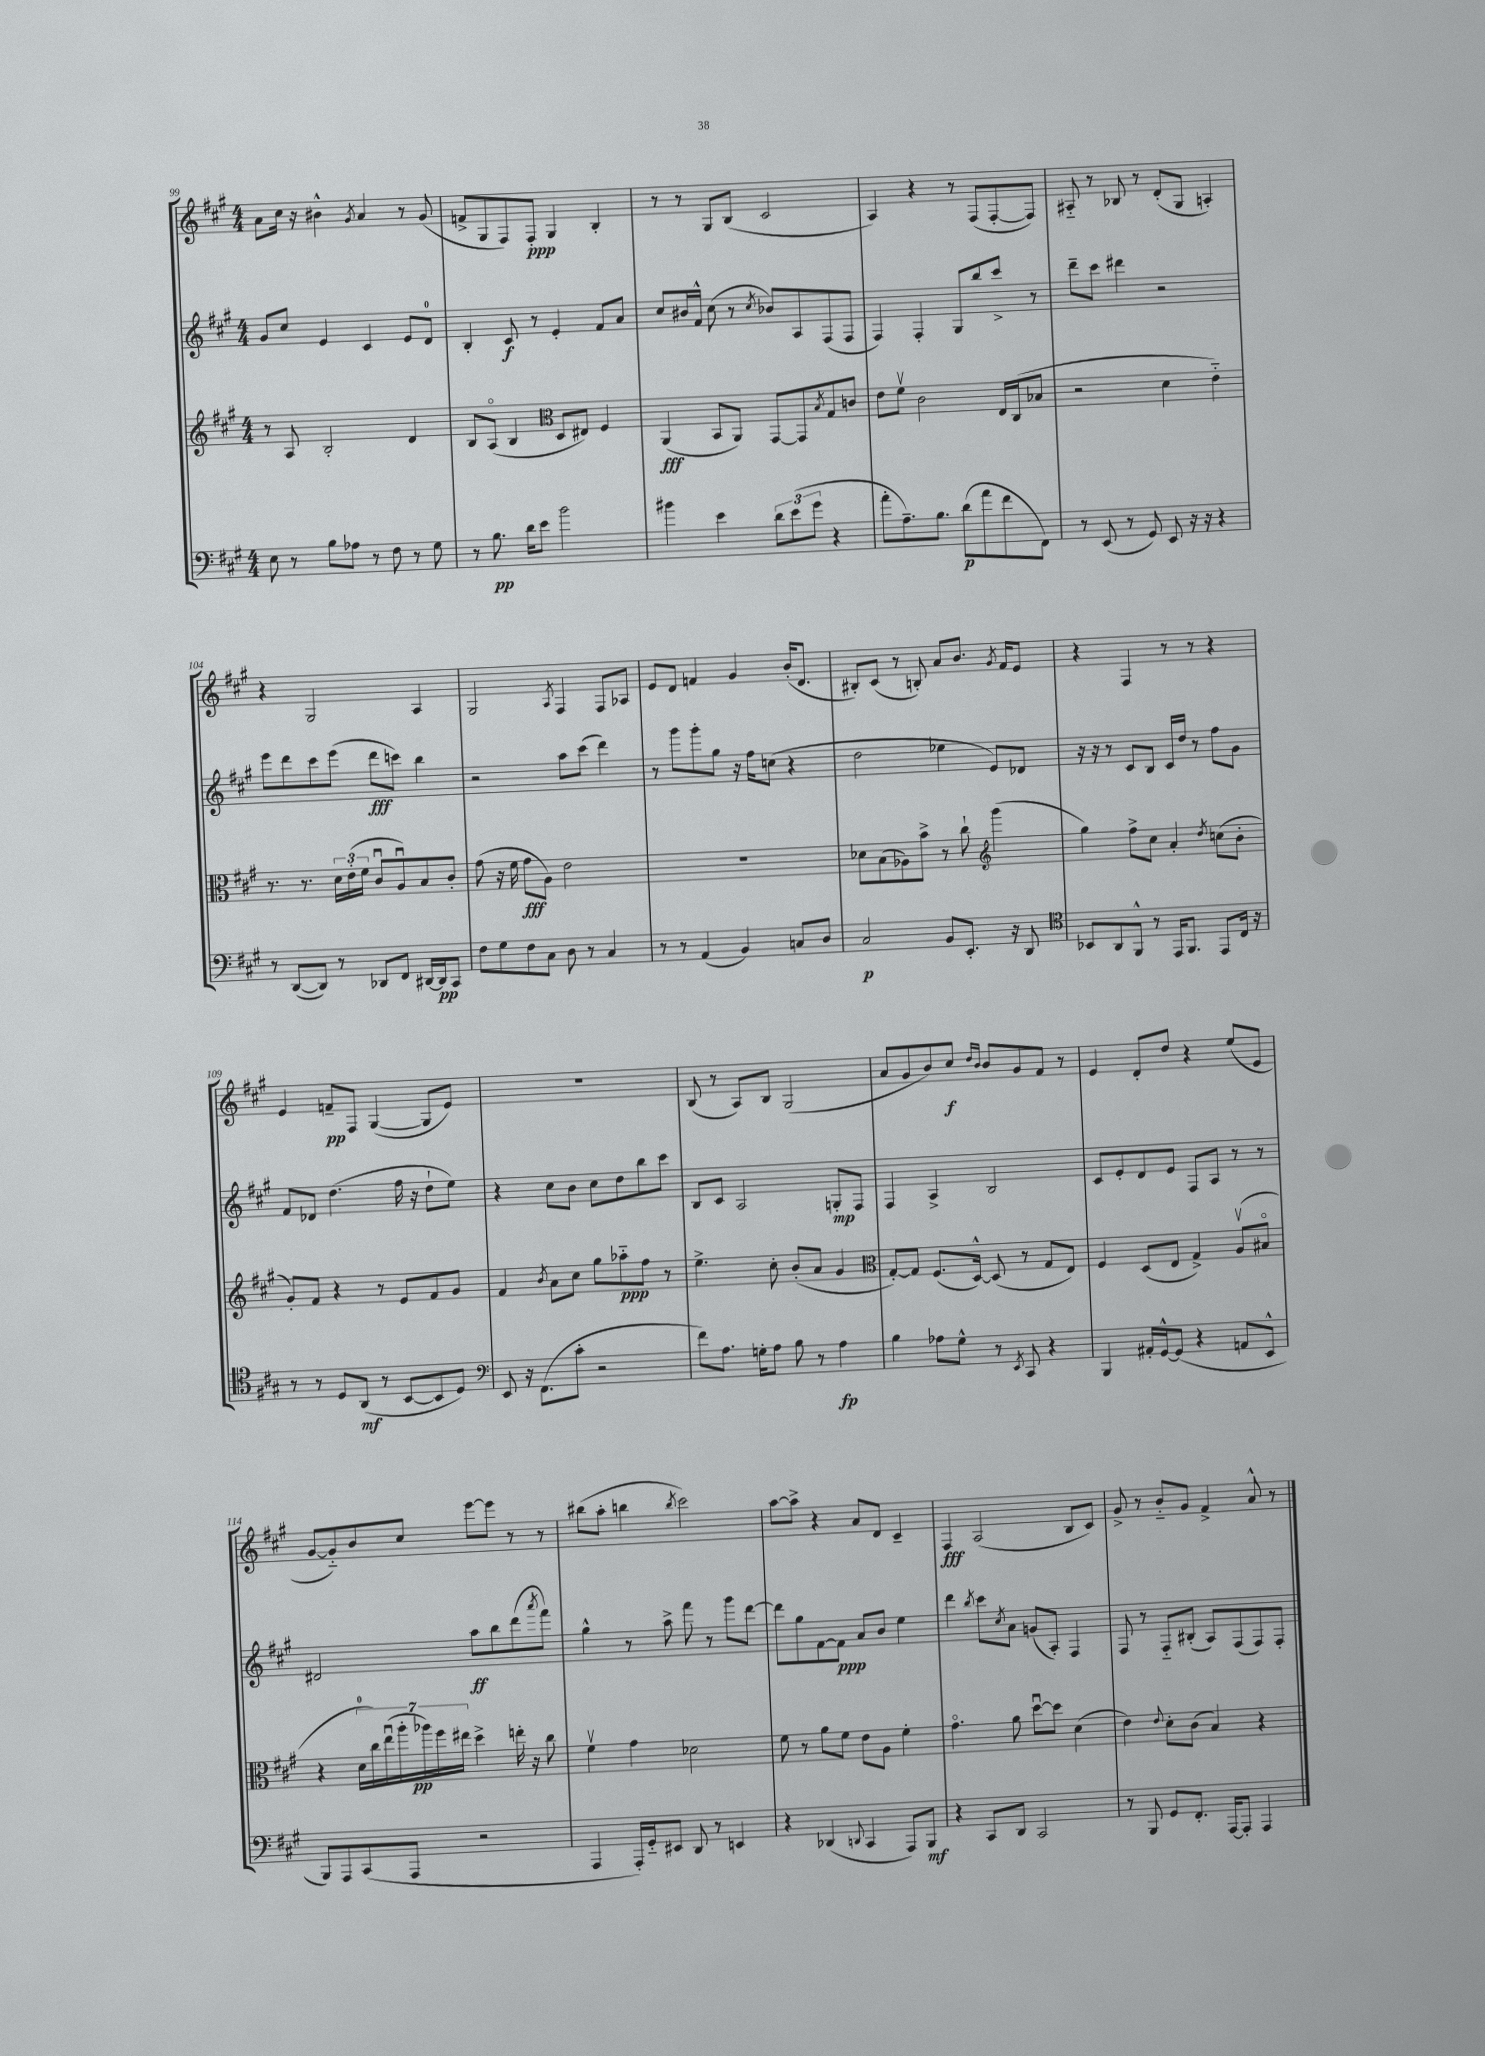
<<
\new StaffGroup <<
\new Staff = "s0" {
    \clef treble \key a \major \numericTimeSignature \time 4/4
    a'8 cis''16 r16 bis'4-^ \acciaccatura { gis'8 } a'4 r8 gis'8( |
    f'8-> gis8 fis8) fis8-.\ppp gis4 b4-. |
    r8 r8 gis8 b8( cis'2 |
    a4) r4 r8 fis8( fis8~-. fis8) |
    ais8-_ r8 bes8 r8 d'8-.( gis8 a4-.) |
    r4 gis2 a4 |
    gis2 \acciaccatura { a8 } fis4 fis8 aes8 |
    e'8 d'8 f'4 gis'4 b'16-.( d'8. |
    bis8-.) cis'8( r8 b8-.) a'8 b'8. \acciaccatura { gis'8 } fis'16 e'8 |
    r4 fis4 r8 r8 r4 |
    e'4 f'8--\pp fis8 gis4~( gis8 e'8) |
    R1 |
    b8( r8 a8) b8 gis2( |
    a'8 gis'8 b'8) cis''8\f \grace { d''16 b'16 } b'8 gis'8 fis'8 r8 |
    e'4 d'8-. d''8 r4 e''8( e'8 |
    gis'8~ gis'8-_) b'8 cis''8 e'''8~ e'''8 r8 r8 |
    bis''8( a''8-. b''4 \acciaccatura { b''8 } cis'''2) |
    a''8~ a''8-> r4 a'8 d'8 cis'4-- |
    fis4\fff a2( b8 cis'8) |
    gis'8-> r8 b'8-_ gis'8 fis'4-> a'8-^ r8 \bar "|." |
}
\new Staff = "s1" {
    \clef treble \key a \major \numericTimeSignature \time 4/4
    gis'8 cis''8 e'4 cis'4 e'8 d'8-0 |
    b4-. cis'8\f r8 e'4-. fis'8 a'8 |
    cis''8 bis'16 fis'16-^ cis''8( r8 \acciaccatura { cis''8 } bes'8) a8 fis8( fis8 |
    fis4) fis4-. gis8 b''8 cis'''8-> r8 |
    d'''8-- cis'''8 dis'''4 r2 |
    e'''8 d'''8 cis'''8 e'''8( d'''8\fff c'''8) b''4 |
    r2 a''8 cis'''8( d'''4) |
    r8 gis'''8 gis'''8-. gis''8 r16 fis''16 c''8( r4 |
    d''2 ees''4 e'8) des'8 |
    r16 r16 r8 cis'8 b8 cis'16 d''16 r8 fis''8 gis'8 |
    fis'8 des'8 d''4.( fis''16 r16 d''8-! e''8) |
    r4 cis''8 b'8 cis''8 d''8 b''8 cis'''8 |
    b8 cis'8 a2 g8-.\mp fis8 |
    fis4 a4-> b2 |
    cis'8 e'8-. d'8 e'8 fis8 a8 r8 r8 |
    dis'2 a''8\ff b''8 d'''8( \acciaccatura { a'''8 } fis'''8) |
    gis''4-^ r8 a''8-> fis'''8 r8 gis'''8 d'''8~ |
    d'''8 gis''8 fis'8~ fis'8\ppp a'8 b'8 e''4 |
    d'''4 \acciaccatura { b''8 } cis'''8 \acciaccatura { cis''8 } a'8 g'8( a8-.) fis4 |
    fis8 r8 fis8-_ bis8-.( a8) fis8( fis8) fis8-. \bar "|." |
}
\new Staff = "s2" {
    \clef treble \key a \major \numericTimeSignature \time 4/4
    r8 a8 b2-. d'4 |
    b8 a8\flageolet( b4 \clef alto d8 eis8) fis4 |
    a,4\fff( b,8 a,8) gis,8~ gis,8 \acciaccatura { b8 } gis8 c'8 |
    e'8 fis'8\upbow cis'2 e16 cis16( bes8 |
    r2 d'4 e'4-_) |
    r8. r8. \tuplet 3/2 { d'16 e'16-.( fis'16 } cis'8\downbow a8\downbow) b8 cis'8-. |
    gis'8( r16 fis'16 gis'8\fff a8) e'2 |
    R1 |
    des'8 b8( aes8) b'8-> r8 cis''8-! \clef treble gis'''4( |
    gis''4) fis''8-> cis''8 a'4-. \acciaccatura { d''8 } c''8( b'8-. |
    gis'8-.) fis'8 r4 r8 e'8 fis'8 gis'8 |
    fis'4 \acciaccatura { b'8 } a'8 cis''8 gis''8 aes''8-_\ppp fis''8 r8 |
    e''4.-> cis''8-. b'8-.( a'8 gis'4 |
    \clef alto gis8~-.) gis8 fis8.( d16~-^) d8( r8 gis8 e8) |
    fis4 d8( e8 gis4->) a8\upbow( bis8\flageolet |
    r4 \tuplet 7/4 { d'16-0 cis''16) e''16\downbow( a''16-. aes''16\pp) fis''16 eis''16 } d''4-> e''16-. r16 cis''8 |
    fis'4\upbow gis'4 des'2 |
    fis'8 r8 a'8 fis'8 e'8 a8 fis'4-. |
    gis'4.\flageolet a'8 d''8~\downbow d''8 d'4( |
    e'4) \appoggiatura { e'8 } d'8-. cis'8( b4) r4 \bar "|." |
}
\new Staff = "s3" {
    \clef bass \key a \major \numericTimeSignature \time 4/4
    e8 r8 b8 aes8 r8 fis8 r8 gis8 |
    r8 b8.\pp d'16 e'8 b'2 |
    bis'4 e'4 \tuplet 3/2 { d'8 e'8( gis'8 } r4 |
    a'8-. a8.--) b8. d'8\p( a'8 fis'8 fis,8) |
    r8 e,8( r8 gis,8) e,8 r16 r16 r4 |
    r8 d,8~( d,8) r8 des,8 fis,8 dis,16~ dis,16\pp cis,8 |
    fis8 gis8 fis8 cis8 d8 r8 cis4 |
    r8 r8 a,4( b,4) c8 d8 |
    cis2\p b,8 e,8.-. r16 d,8 |
    \clef tenor bes,8 a,8 fis,8-^ r8 e,16 fis,8. e,8 cis16 r16 |
    r8 r8 d8 a,8\mf( r8 b,8~ b,8 d8) |
    \clef bass e,8 r16 fis,8.( cis'8-. r2 |
    fis'8) a8. g16-. a8 b8 r8 a4\fp |
    b4 aes8 gis8-^ r8 \acciaccatura { e,8 } cis,8 r4 |
    b,,4 ais,16-. gis,16~-^ gis,8( r4 a,8 e,8-^ |
    b,,8) a,,8 cis,8( a,,8 r2 |
    a,,4 a,,16-.) gis,16-_ eis,8 d,8 r8 e,4 |
    r4 des,4( \appoggiatura { d,8 } cis,4 a,,8) b,,8\mf |
    r4 cis,8 d,8 cis,2 |
    r8 b,,8 gis,8 fis,8.-. a,,16~ a,,8-. a,,4 \bar "|." |
}
>>
>>
\layout { \context { \Score currentBarNumber = #99 } }
